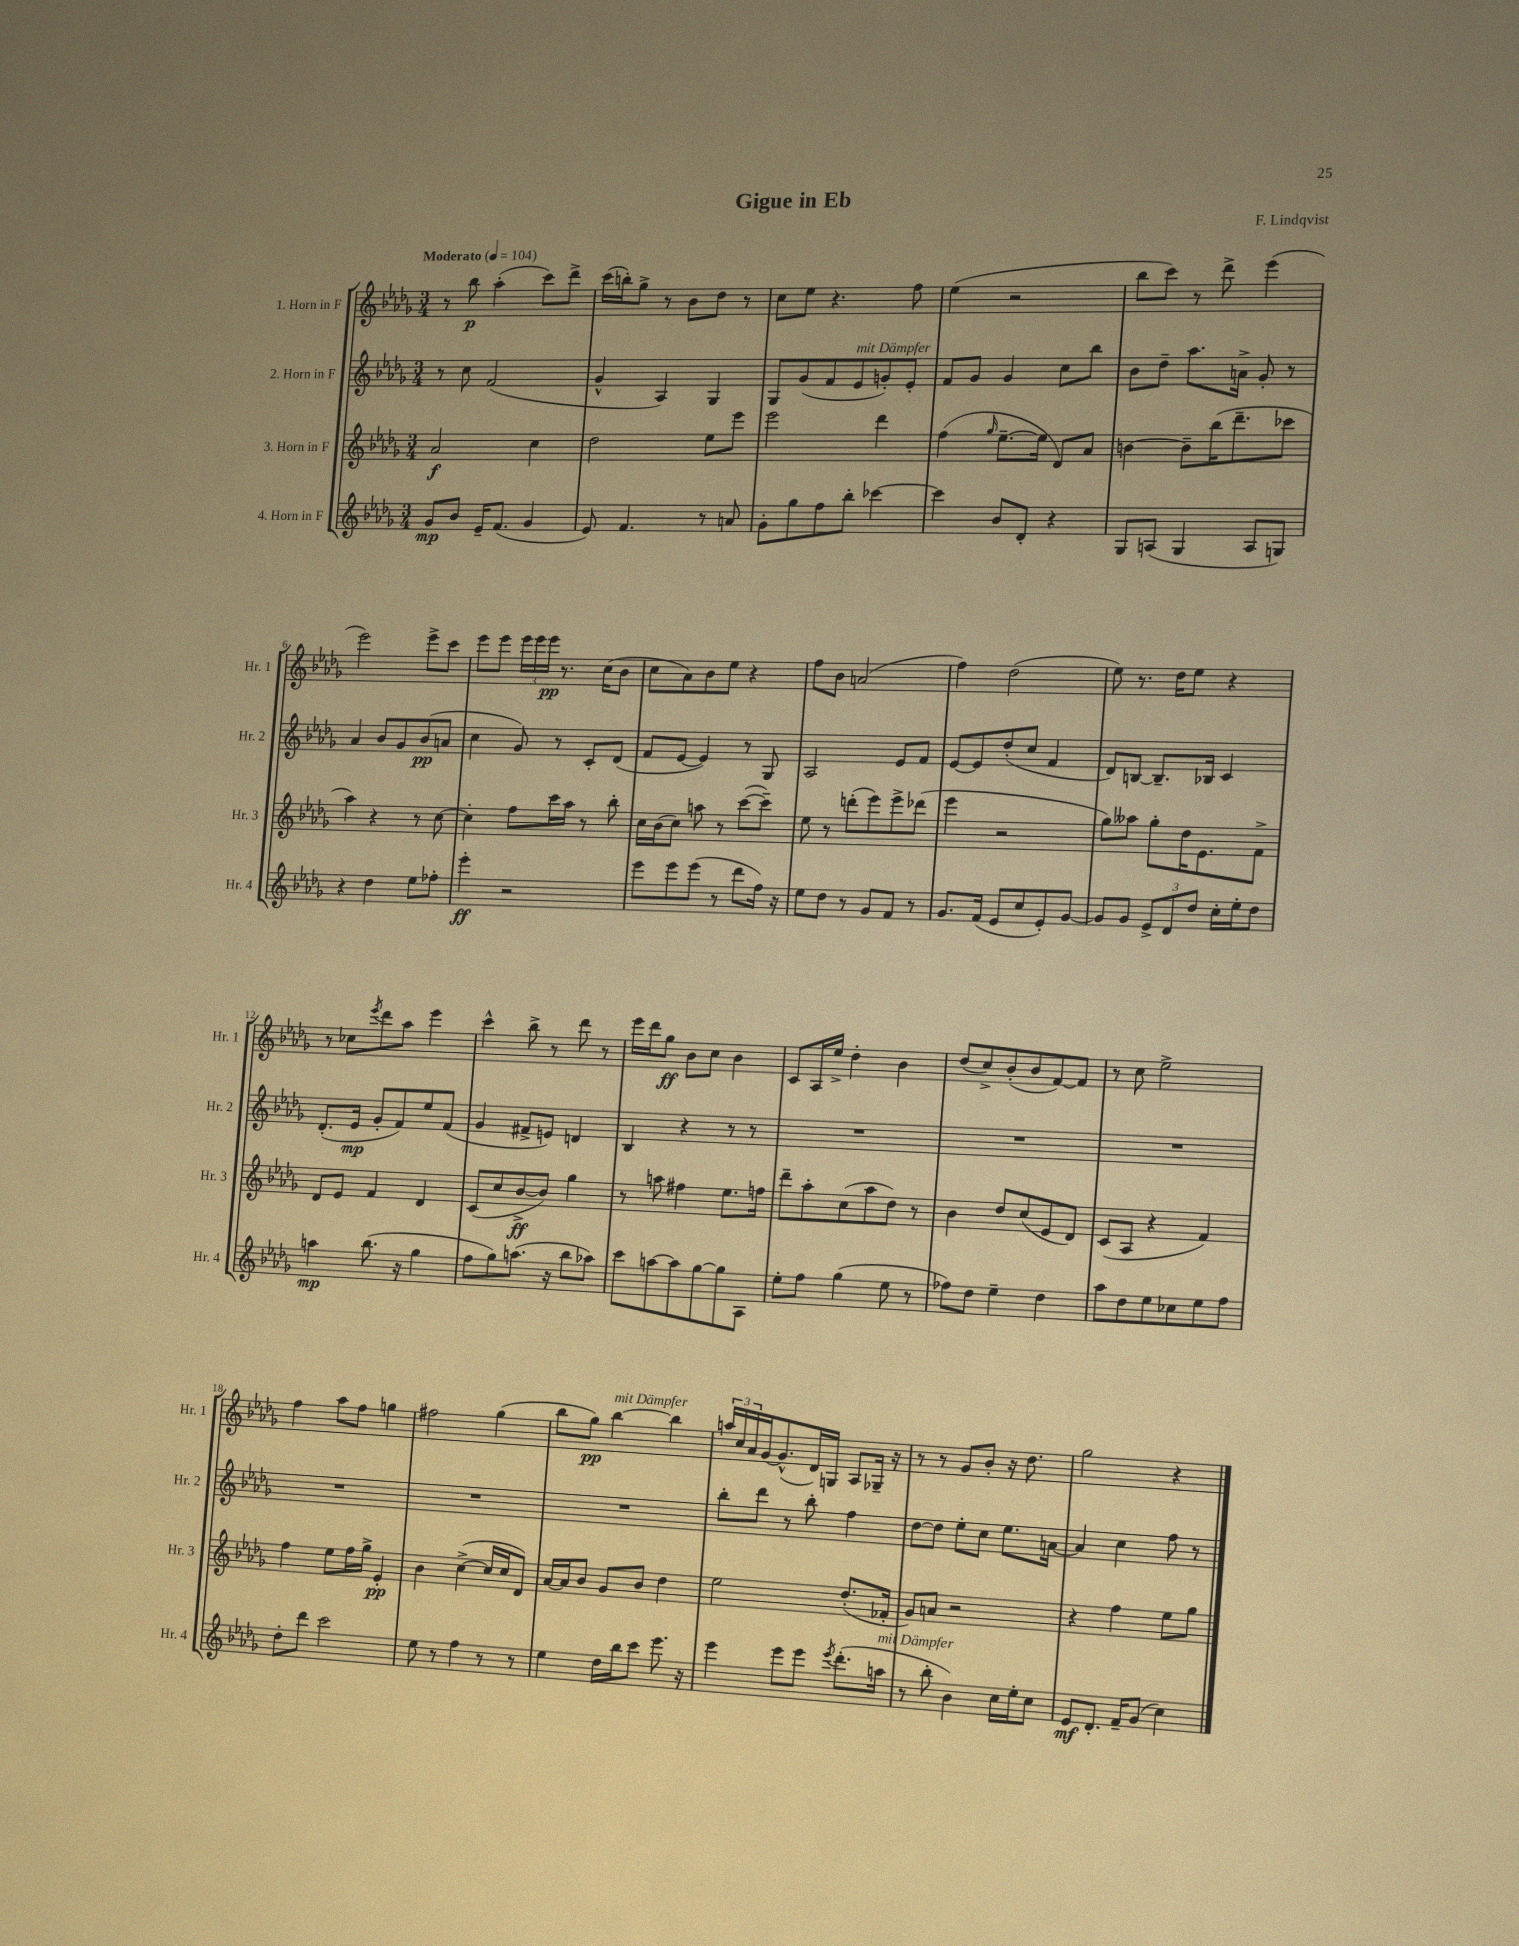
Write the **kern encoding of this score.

**kern	**dynam	**kern	**dynam	**kern	**dynam	**kern	**dynam
*part4	*part4	*part3	*part3	*part2	*part2	*part1	*part1
*staff4	*staff4	*staff3	*staff3	*staff2	*staff2	*staff1	*staff1
*I"4. Horn in F	*	*I"3. Horn in F	*	*I"2. Horn in F	*	*I"1. Horn in F	*
*I'Hr. 4	*	*I'Hr. 3	*	*I'Hr. 2	*	*I'Hr. 1	*
*clefG2	*	*clefG2	*	*clefG2	*	*clefG2	*
*k[b-e-a-d-g-]	*	*k[b-e-a-d-g-]	*	*k[b-e-a-d-g-]	*	*k[b-e-a-d-g-]	*
*M3/4	*	*M3/4	*	*M3/4	*	*M3/4	*
*MM104	*	*MM104	*	*MM104	*	*MM104	*
=1	=1	=1	=1	=1	=1	=1	=1
!	!	!	!	!	!	!LO:TX:a:B:t=Moderato	!
8g-/L	mp	2a-/	f	8r	.	8r	.
8b-/J	.	.	.	8cc\	.	8bb-\	p
16e-~/KL	.	.	.	(2f/	.	(4aa-'\	.
(8.f/J	.	.	.	.	.	.	.
4g-/	.	4cc\	.	.	.	8ccc\L)	.
.	.	.	.	.	.	8ddd-^\J	.
=2	=2	=2	=2	=2	=2	=2	=2
8e-/)	.	2dd-\	.	4g-^^/	.	(16ccc\LL	.
.	.	.	.	.	.	16bbn'\J)	.
4.f/	.	.	.	.	.	8gg-^\J	.
.	.	.	.	4A-/)	.	8r	.
.	.	.	.	.	.	8b-\L	.
8r	.	8ee-\L	.	4G-/	.	8dd-\J	.
8an/	.	8eee-\J	.	.	.	8r	.
=3	=3	=3	=3	=3	=3	=3	=3
8g-'\L	.	2eee-\	.	8G-/L	.	8cc\L	.
8gg-\	.	.	.	(8g-/	.	8ee-\J	.
8ff\	.	.	.	8f/	.	4.r	.
!	!	!	!	!LO:TX:a:i:t=mit Dämpfer	!	!	!
8bb-'\J	.	.	.	8e-/	.	.	.
[4ccc-X\	.	4ddd-\	.	8gn'/)	.	.	.
.	.	.	.	8e-'/J	.	8ff\	.
=4	=4	=4	=4	=4	=4	=4	=4
4ccc-\]	.	(4ff\	.	8f/L	.	(4ee-\	.
.	.	.	.	8g-/J	.	.	.
.	.	16qqgg-/	.	.	.	.	.
8b-/L	.	[8.ee-~\L	.	4g-/	.	2r	.
8d-'/J	.	.	.	.	.	.	.
.	.	16ee-\Jk]	.	.	.	.	.
4r	.	8d-/L)	.	8cc\L	.	.	.
.	.	8a-/J	.	8bb-\J	.	.	.
=5	=5	=5	=5	=5	=5	=5	=5
8G-/L	.	[4bn\	.	8b-\L	.	8bb-\L	.
(8An/J	.	.	.	8dd-~\J	.	8ccc\J)	.
4G-/	.	8b~\L]	.	8.aa-\L	.	8r	.
.	.	(16bb-\K	.	.	.	8ddd-^\	.
.	.	8.ddd-~\	.	16an^\Jk	.	.	.
8A/L	.	.	.	8g-'/	.	(4eee-\	.
8Gn/J)	.	8ccc-X\J	.	8r	.	.	.
!!LO:LB:g=z
=6	=6	=6	=6	=6	=6	=6	=6
4r	.	4aa-\)	.	4a-/	.	2eee-\)	.
4dd-\	.	4r	.	8b-/L	.	.	.
.	.	.	.	8g-/	.	.	.
8ee-\L	.	8r	.	(8b-/	pp	8eee-^\L	.
8ff-X'\J	.	[8cc\	.	8an/J	.	8ccc\J	.
=7	=7	=7	=7	=7	=7	=7	=7
4eee-'\	ff	4cc'\]	.	4cc\	.	8eee-\L	.
.	.	.	.	.	.	8eee-\J	.
2r	.	8ff\L	.	8g-/)	.	24eee-\LL	.
.	.	.	.	.	.	24eee-\	.
.	.	.	.	.	.	24eee-\JJ	pp
.	.	16ccc\L	.	8r	.	8.r	.
.	.	16aa-\JJ	.	.	.	.	.
.	.	8r	.	8c'/L	.	.	.
.	.	.	.	.	.	(16cc\KL	.
.	.	8bb-'\	.	(8d-/J	.	8b-\J	.
=8	=8	=8	=8	=8	=8	=8	=8
8eee-\L	.	16cc\LL	.	8f/L	.	8cc\L	.
.	.	(16b-\J	.	.	.	.	.
8eee-\	.	8cc\J)	.	[8e-/J	.	8a-\)	.
(8eee-\J	.	8aan\	.	4e-/])	.	8b-\	.
8r	.	8r	.	.	.	8ee-\J	.
8ddd-\L	.	([8ccc\L	.	8r	.	4r	.
16ff\Jk)	.	8ccc~\J])	.	8G-/	.	.	.
16r	.	.	.	.	.	.	.
=9	=9	=9	=9	=9	=9	=9	=9
8ee-\L	.	8ee-\	.	2A-/	.	8ff\L	.
8dd-\J	.	8r	.	.	.	8b-\J	.
8r	.	(8dddn'\L	.	.	.	(2an/	.
8g-/L	.	8eee-\)	.	.	.	.	.
8f/J	.	8eee-^\	.	8e-/L	.	.	.
8r	.	(8ddd-X\J	.	8f/J	.	.	.
=10	=10	=10	=10	=10	=10	=10	=10
8.g-/L	.	4eee-\	.	[8e-/L	.	4ff\)	.
.	.	.	.	8e-/]	.	.	.
(16f/Jk	.	.	.	.	.	.	.
8e-/L	.	2r	.	(8dd-'/	.	(2dd-\	.
8cc/	.	.	.	8cc/J	.	.	.
8e-'/)	.	.	.	4f/	.	.	.
[8g-/J	.	.	.	.	.	.	.
=11	=11	=11	=11	=11	=11	=11	=11
8g-/L]	.	8gg-\L)	.	8d-/L)	.	8ee-\)	.
8g-/J	.	8aa--X\J	.	[8Bn/J	.	8.r	.
12e-^/L	.	8gg-'\L	.	8.B~/L]	.	.	.
.	.	.	.	.	.	16dd-\KL	.
12d-/	.	.	.	.	.	.	.
.	.	16dd-\K	.	.	.	8ee-\J	.
12dd-/J	.	.	.	.	.	.	.
.	.	8.e-\	.	16B-X/Jk	.	.	.
16cc'\LL	.	.	.	4c/	.	4r	.
16ee-'\J	.	.	.	.	.	.	.
8dd-\J	.	8f^\J	.	.	.	.	.
!!LO:LB:g=z
=12	=12	=12	=12	=12	=12	=12	=12
4aan\	mp	8d-/L	.	(8.d-'/L	.	8r	.
.	.	8e-/J	.	.	.	8cc-X\L	.
.	.	.	.	16e-/Jk	mp	.	.
.	.	.	.	.	.	8qeee-/	.
(8.bb-\	.	4f/	.	8g-'/L	.	8ddd-\	.
.	.	.	.	8f/)	.	8aa-\J	.
16r	.	.	.	.	.	.	.
4gg-\	.	4d-/	.	8ee-/	.	4eee-\	.
.	.	.	.	(8f/J	.	.	.
=13	=13	=13	=13	=13	=13	=13	=13
8ff\L	.	(8c/L	.	4g-/	.	4ccc^^\	.
8gg-\)	.	8cc/	.	.	.	.	.
(8.aan\J	.	[8b-^/	ff	8f#X^/L	.	8bb-^\	.
.	.	8b-/J])	.	8en/J)	.	8r	.
16r	.	.	.	.	.	.	.
8bb-\L	.	4gg-\	.	4dn/	.	8ddd-\	.
8aa-X\J)	.	.	.	.	.	8r	.
=14	=14	=14	=14	=14	=14	=14	=14
8ccc\L	.	8r	.	4B-/	.	16eee-\LL	.
.	.	.	.	.	.	16ddd-\J	.
[8aan\	.	8aan\	.	.	.	8gg-\J	ff
8aa\]	.	4ff#X\	.	4r	.	8b-\L	.
[8gg-\	.	.	.	.	.	8cc\J	.
8gg-\]	.	8.ee-\L	.	8r	.	4b-\	.
8A-\J	.	.	.	8r	.	.	.
.	.	16ffn\Jk	.	.	.	.	.
=15	=15	=15	=15	=15	=15	=15	=15
8ee-'\L	.	8ddd-~\L	.	2.r	.	8c/L	.
8ff\J	.	8aa-'\	.	.	.	16A-/L	.
.	.	.	.	.	.	16ee-^/JJ	.
(4gg-\	.	(8cc\	.	.	.	4dd-'\	.
.	.	8aa-\	.	.	.	.	.
8ee-\	.	8dd-\J)	.	.	.	4b-\	.
8r	.	8r	.	.	.	.	.
=16	=16	=16	=16	=16	=16	=16	=16
8ff-X\L)	.	4b-\	.	2.r	.	(8dd-/L	.
8dd-\J	.	.	.	.	.	8cc^/)	.
4ee-~\	.	8dd-/L	.	.	.	(8b-'/	.
.	.	(8cc/	.	.	.	8b-/	.
4dd-\	.	8e-/	.	.	.	[8f/)	.
.	.	8d-/J)	.	.	.	8f/J]	.
=17	=17	=17	=17	=17	=17	=17	=17
8aa-\L	.	(8c/L	.	2.r	.	8r	.
8dd-\	.	8A-/J	.	.	.	8cc\	.
8ee-\	.	4r	.	.	.	2ee-^\	.
8cc-X\	.	.	.	.	.	.	.
8ee-\	.	4f/)	.	.	.	.	.
8ff\J	.	.	.	.	.	.	.
!!LO:LB:g=z
=18	=18	=18	=18	=18	=18	=18	=18
8dd-'\L	.	4ff\	.	2.r	.	4ff\	.
8ddd-\J	.	.	.	.	.	.	.
2ccc\	.	8ee-\L	.	.	.	8aa-\L	.
.	.	16ff\L	.	.	.	8ff\J	.
.	.	16gg-^\JJ	.	.	.	.	.
.	.	4e-'/	pp	.	.	4ggn\	.
=19	=19	=19	=19	=19	=19	=19	=19
8ee-\	.	4b-\	.	2.r	.	2ff#X\	.
8r	.	.	.	.	.	.	.
4ff\	.	([4cc^\	.	.	.	.	.
8r	.	16cc/LL]	.	.	.	(4gg-\	.
.	.	16cc/J	.	.	.	.	.
8r	.	8d-/J)	.	.	.	.	.
=20	=20	=20	=20	=20	=20	=20	=20
4ee-\	.	[16a-/LL	.	2.r	.	8bb-\L	.
.	.	16a-/J]	.	.	.	.	.
.	.	8b-/J	.	.	.	8gg-\J)	pp
!	!	!	!	!	!	!LO:TX:a:i:t=mit Dämpfer	!
16dd-\LL	.	8g-/L	.	.	.	[4bb-\	.
16bb-\J	.	.	.	.	.	.	.
8ccc\J	.	8b-/J	.	.	.	.	.
8.eee-\	.	4dd-\	.	.	.	4bb-\]	.
16r	.	.	.	.	.	.	.
=21	=21	=21	=21	=21	=21	=21	=21
4eee-\	.	2ee-\	.	8bb-'\L	.	24aan/LL	.
.	.	.	.	.	.	24cc/	.
.	.	.	.	.	.	24a-/	.
.	.	.	.	8ddd-\J	.	[16g-/J	.
.	.	.	.	.	.	(8.g-^^/]	.
8eee-\L	.	.	.	8r	.	.	.
8eee-\J	.	.	.	8bb-'\	.	16d-/L)	.
.	.	.	.	.	.	16Gn/JJ	.
8qeee-/	.	.	.	.	.	.	.
(8.ddd-'\L	.	(8.dd-'/L	.	4ff\	.	8A-/L	.
.	.	.	.	.	.	16G-X~/Jk	.
!LO:TX:a:i:t=mit Dämpfer	!	!	!	!	!	!	!
16aan\Jk	.	16f-X'/Jk	.	.	.	16r	.
=22	=22	=22	=22	=22	=22	=22	=22
8r	.	8g-/L)	.	[8dd-\L	.	8r	.
8bb-'\	.	8an/J	.	8dd-\J]	.	8r	.
4b-\)	.	2r	.	8ee-'\L	.	8g-/L	.
.	.	.	.	8cc\J	.	8b-'/J	.
16cc\LL	.	.	.	8.ee-\L	.	16r	.
16ee-'\J	.	.	.	.	.	8.dd-\	.
8cc\J	.	.	.	.	.	.	.
.	.	.	.	[16an\Jk	.	.	.
=23	=23	=23	=23	=23	=23	=23	=23
8e-/L	mf	4r	.	4a/]	.	2gg-\	.
8.d-'/J	.	.	.	.	.	.	.
.	.	4ff\	.	4cc\	.	.	.
16f~/KL	.	.	.	.	.	.	.
(8g-/J	.	.	.	.	.	.	.
4cc\)	.	8ee-\L	.	8ff\	.	4r	.
.	.	8gg-\J	.	8r	.	.	.
==	==	==	==	==	==	==	==
*-	*-	*-	*-	*-	*-	*-	*-
